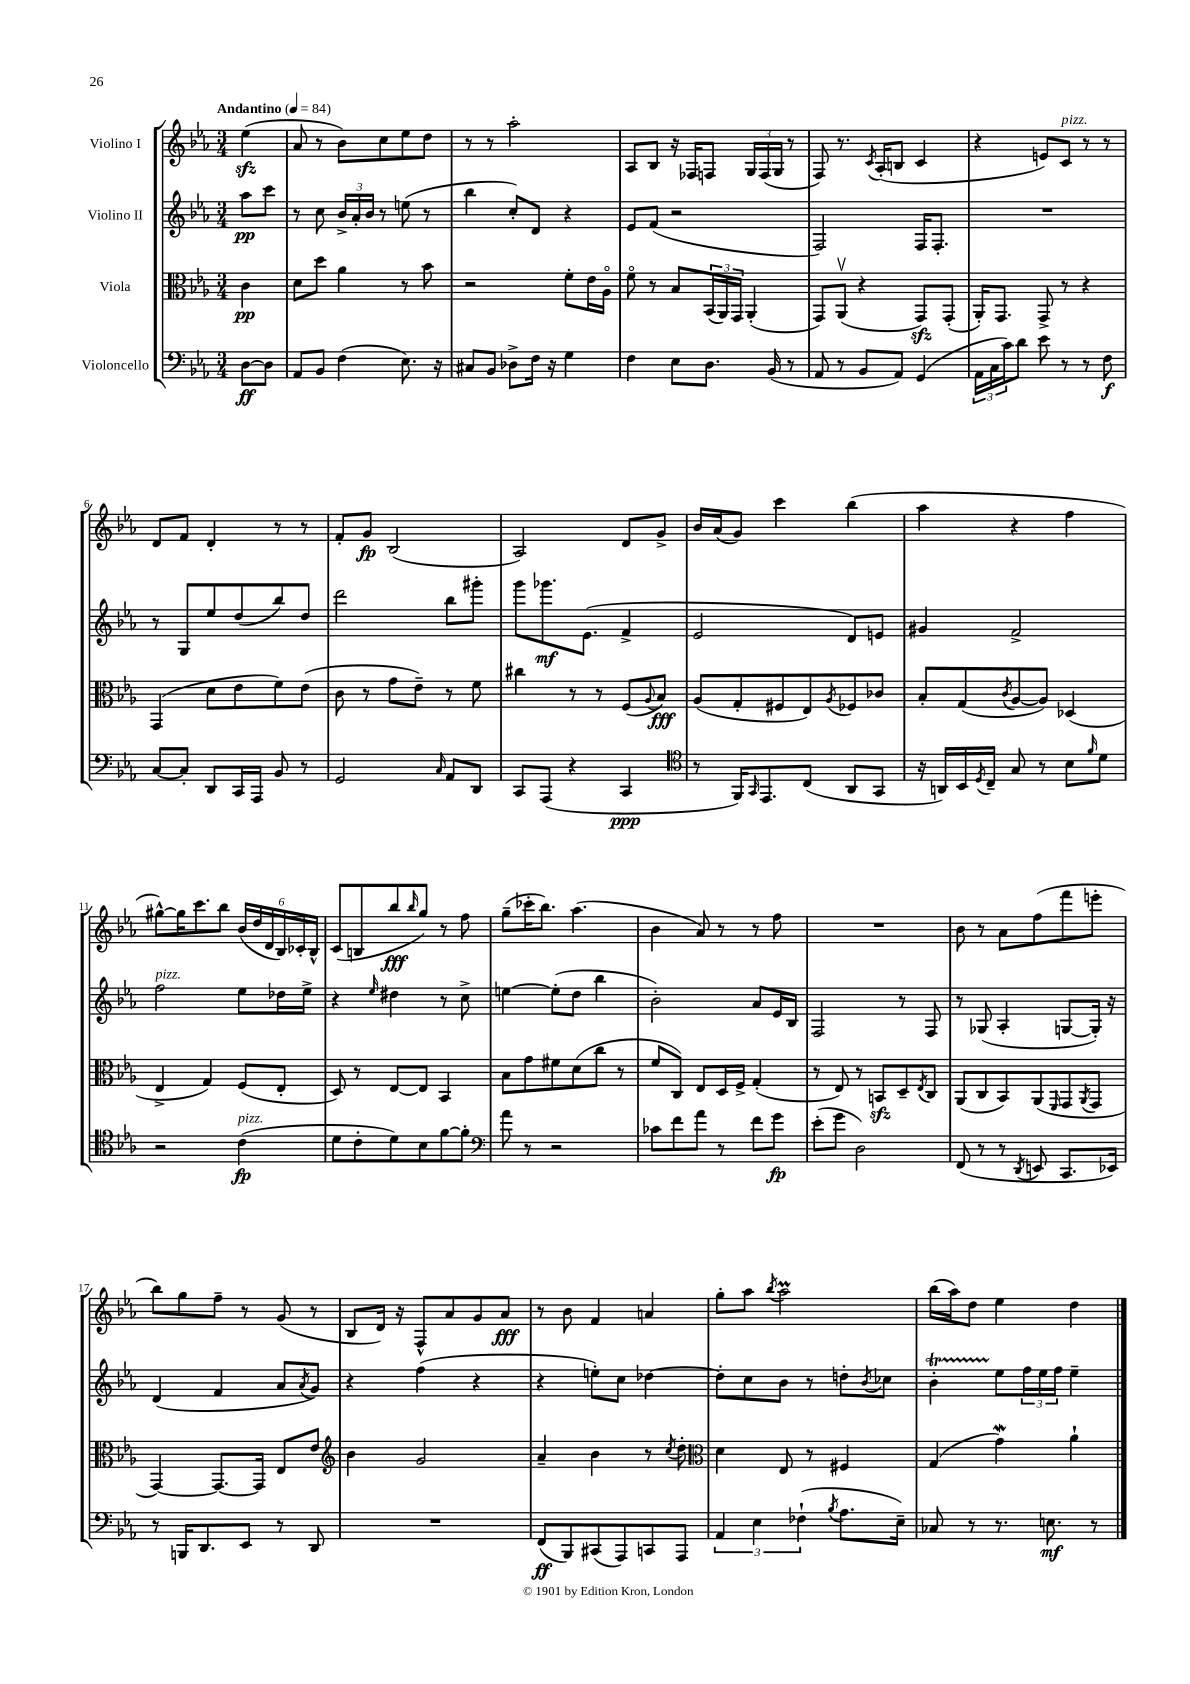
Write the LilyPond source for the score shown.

<<
\new StaffGroup <<
\new Staff = "s0" \with { instrumentName = "Violino I" } {
    \clef treble \key ees \major \numericTimeSignature \time 3/4 \partial 4 \tempo "Andantino" 4 = 84
    ees''4\sfz( |
    aes'8 r8 bes'8) c''8 ees''8 d''8 |
    r8 r8 aes''2-. |
    aes8 bes8 r16 fes16 f8 \tuplet 3/2 { g16 f16( g16 } r8 |
    f8) r8. \acciaccatura { c'8 } aes16-.( b8 c'4 |
    r4 e'8) c'8^\markup { \italic "pizz." } r8 r8 |
    d'8 f'8 d'4-. r8 r8 |
    f'8-. g'8\fp bes2( |
    aes2) d'8 g'8-> |
    bes'16 aes'16( g'8) c'''4 bes''4( |
    aes''4 r4 f''4 |
    gis''8~-^) gis''16 c'''8. bes''8 \tuplet 6/4 { bes'16( d''16 d'16 bes16) ces'16-. bes16-^ } |
    c'8( b8 bes''8\fff \grace { bes''16 } g''8) r8 f''8 |
    g''8--( ces'''16-. bes''8.) aes''4.( |
    bes'4 aes'8) r8 r8 f''8 |
    R2. |
    bes'8 r8 aes'8 f''8( f'''8 e'''8-. |
    bes''8) g''8 f''8-- r8 g'8( r8 |
    bes8 d'16) r16 f8-^ aes'8 g'8 aes'8\fff |
    r8 bes'8 f'4 a'4 |
    g''8-. aes''8 \acciaccatura { bes''8 } aes''2\prall |
    bes''16( aes''16) d''8 ees''4 d''4 \bar "|." |
}
\new Staff = "s1" \with { instrumentName = "Violino II" } {
    \clef treble \key ees \major \numericTimeSignature \time 3/4 \partial 4
    aes''8\pp c'''8 |
    r8 c''8 \tuplet 3/2 { bes'16-> aes'16-. bes'16 } r8 e''8( r8 |
    bes''4 c''8-.) d'8 r4 |
    ees'8 f'8( r2 |
    f2) f16 f8.-. |
    R2. |
    r8 g8 ees''8 d''8( bes''8) d''8 |
    d'''2 bes''8 gis'''8-. |
    g'''8 ges'''8.\mf ees'8.( f'4-> |
    ees'2 d'8) e'8 |
    gis'4 f'2-> |
    f''2^\markup { \italic "pizz." } ees''8 des''16 ees''16-> |
    r4 \grace { ees''16 } dis''4 r8 c''8-> |
    e''4~ e''8-.( d''8 bes''4 |
    bes'2-.) aes'8 ees'16 bes16 |
    f2 r8 f8 |
    r8 ges8( aes4-. g8~ g16-.) r16 |
    d'4( f'4 aes'8 \acciaccatura { aes'8 } g'8) |
    r4 f''4( r4 |
    r4 e''8-.) c''8 des''4~ |
    des''8-. c''8 bes'8 r8 d''8-. \acciaccatura { bes'8 } ces''8 |
    bes'4-.\startTrillSpan ees''8\stopTrillSpan \tuplet 3/2 { f''16 ees''16 f''16 } ees''4-- \bar "|." |
}
\new Staff = "s2" \with { instrumentName = "Viola" } {
    \clef alto \key ees \major \numericTimeSignature \time 3/4 \partial 4
    c'4\pp |
    d'8 d''8 aes'4 r8 bes'8 |
    r2 f'8-. ees'16 aes16\flageolet |
    f'8\flageolet r8 bes8 \tuplet 3/2 { bes,16( aes,16) g,16 } aes,4-.( |
    g,8) aes,8\upbow( r4 g,8\sfz) g,8-.( |
    aes,16-.) g,8. g,8-> r8 r4 |
    g,4( d'8 ees'8 f'8) ees'8( |
    c'8 r8 g'8 ees'8--) r8 f'8 |
    cis''4 r8 r8 f8( \appoggiatura { aes8 } bes8\fff) |
    aes8( g8-. fis8 ees8) \acciaccatura { aes8 } fes8 ces'8 |
    bes8-. g8( \acciaccatura { c'8 } aes8~ aes8) des4( |
    ees4-> g4) f8( ees8-. |
    d8) r8 ees8~ ees8 bes,4 |
    bes8 g'8 fis'8 d'8( c''8 r8 |
    f'8 c8) ees8 d16 f16-> g4-.( |
    r8 ees8) r8 b,8\sfz d8-- \acciaccatura { ees8 } c8 |
    aes,8( c8 bes,8) aes,8( \grace { f,16 } g,8 \acciaccatura { aes,8 } g,8 |
    g,4~) g,8.~ g,16 ees8 ees'8 |
    \clef treble bes'4 g'2 |
    aes'4-- bes'4 r8 \acciaccatura { c''8 } d''8-. |
    \clef alto d'4 ees8 r8 fis4 |
    g4( g'4\mordent) aes'4-! \bar "|." |
}
\new Staff = "s3" \with { instrumentName = "Violoncello" } {
    \clef bass \key ees \major \numericTimeSignature \time 3/4 \partial 4
    d8~\ff d8 |
    aes,8 bes,8 f4( ees8.) r16 |
    cis8 bes,8 des8-> f16 r16 g4 |
    f4 ees8 d8. bes,16( r8 |
    aes,8 r8 bes,8 aes,8) g,4( |
    \tuplet 3/2 { aes,16 c16 c'16) } d'8 ees'8 r8 r8 f8\f |
    c8~ c8-. d,8 c,16 aes,,16 bes,8 r8 |
    g,2 \grace { c16 } aes,8 d,8 |
    c,8 aes,,8( r4 c,4\ppp |
    \clef tenor r8 f,16) \grace { g,16 } ees,8. c8( aes,8 g,8 |
    r16 a,16) bes,16 \acciaccatura { d8 } c16-- g8 r8 bes8 \grace { f'16 } d'8 |
    r2 c'4\fp^\markup { \italic "pizz." }( |
    d'8 c'8-. d'8) bes8 f'8~ f'8-. |
    \clef bass aes'8 r8 r2 |
    ces'8 f'8 aes'8 r8 f'8 g'8\fp |
    ees'8-.( g'8 d2) |
    f,8( r8 r8 \acciaccatura { d,8 } e,8 c,8. ees,16) |
    r8 b,,16 d,8. ees,8 r8 d,8 |
    R2. |
    f,8\ff( bes,,8) cis,8( aes,,8) c,8 aes,,8 |
    \tuplet 3/2 { aes,4 ees4 fes4-!( } \acciaccatura { bes8 } aes8. ees16--) |
    ces8 r8 r8. e8.\mf r8 \bar "|." |
}
>>
>>
